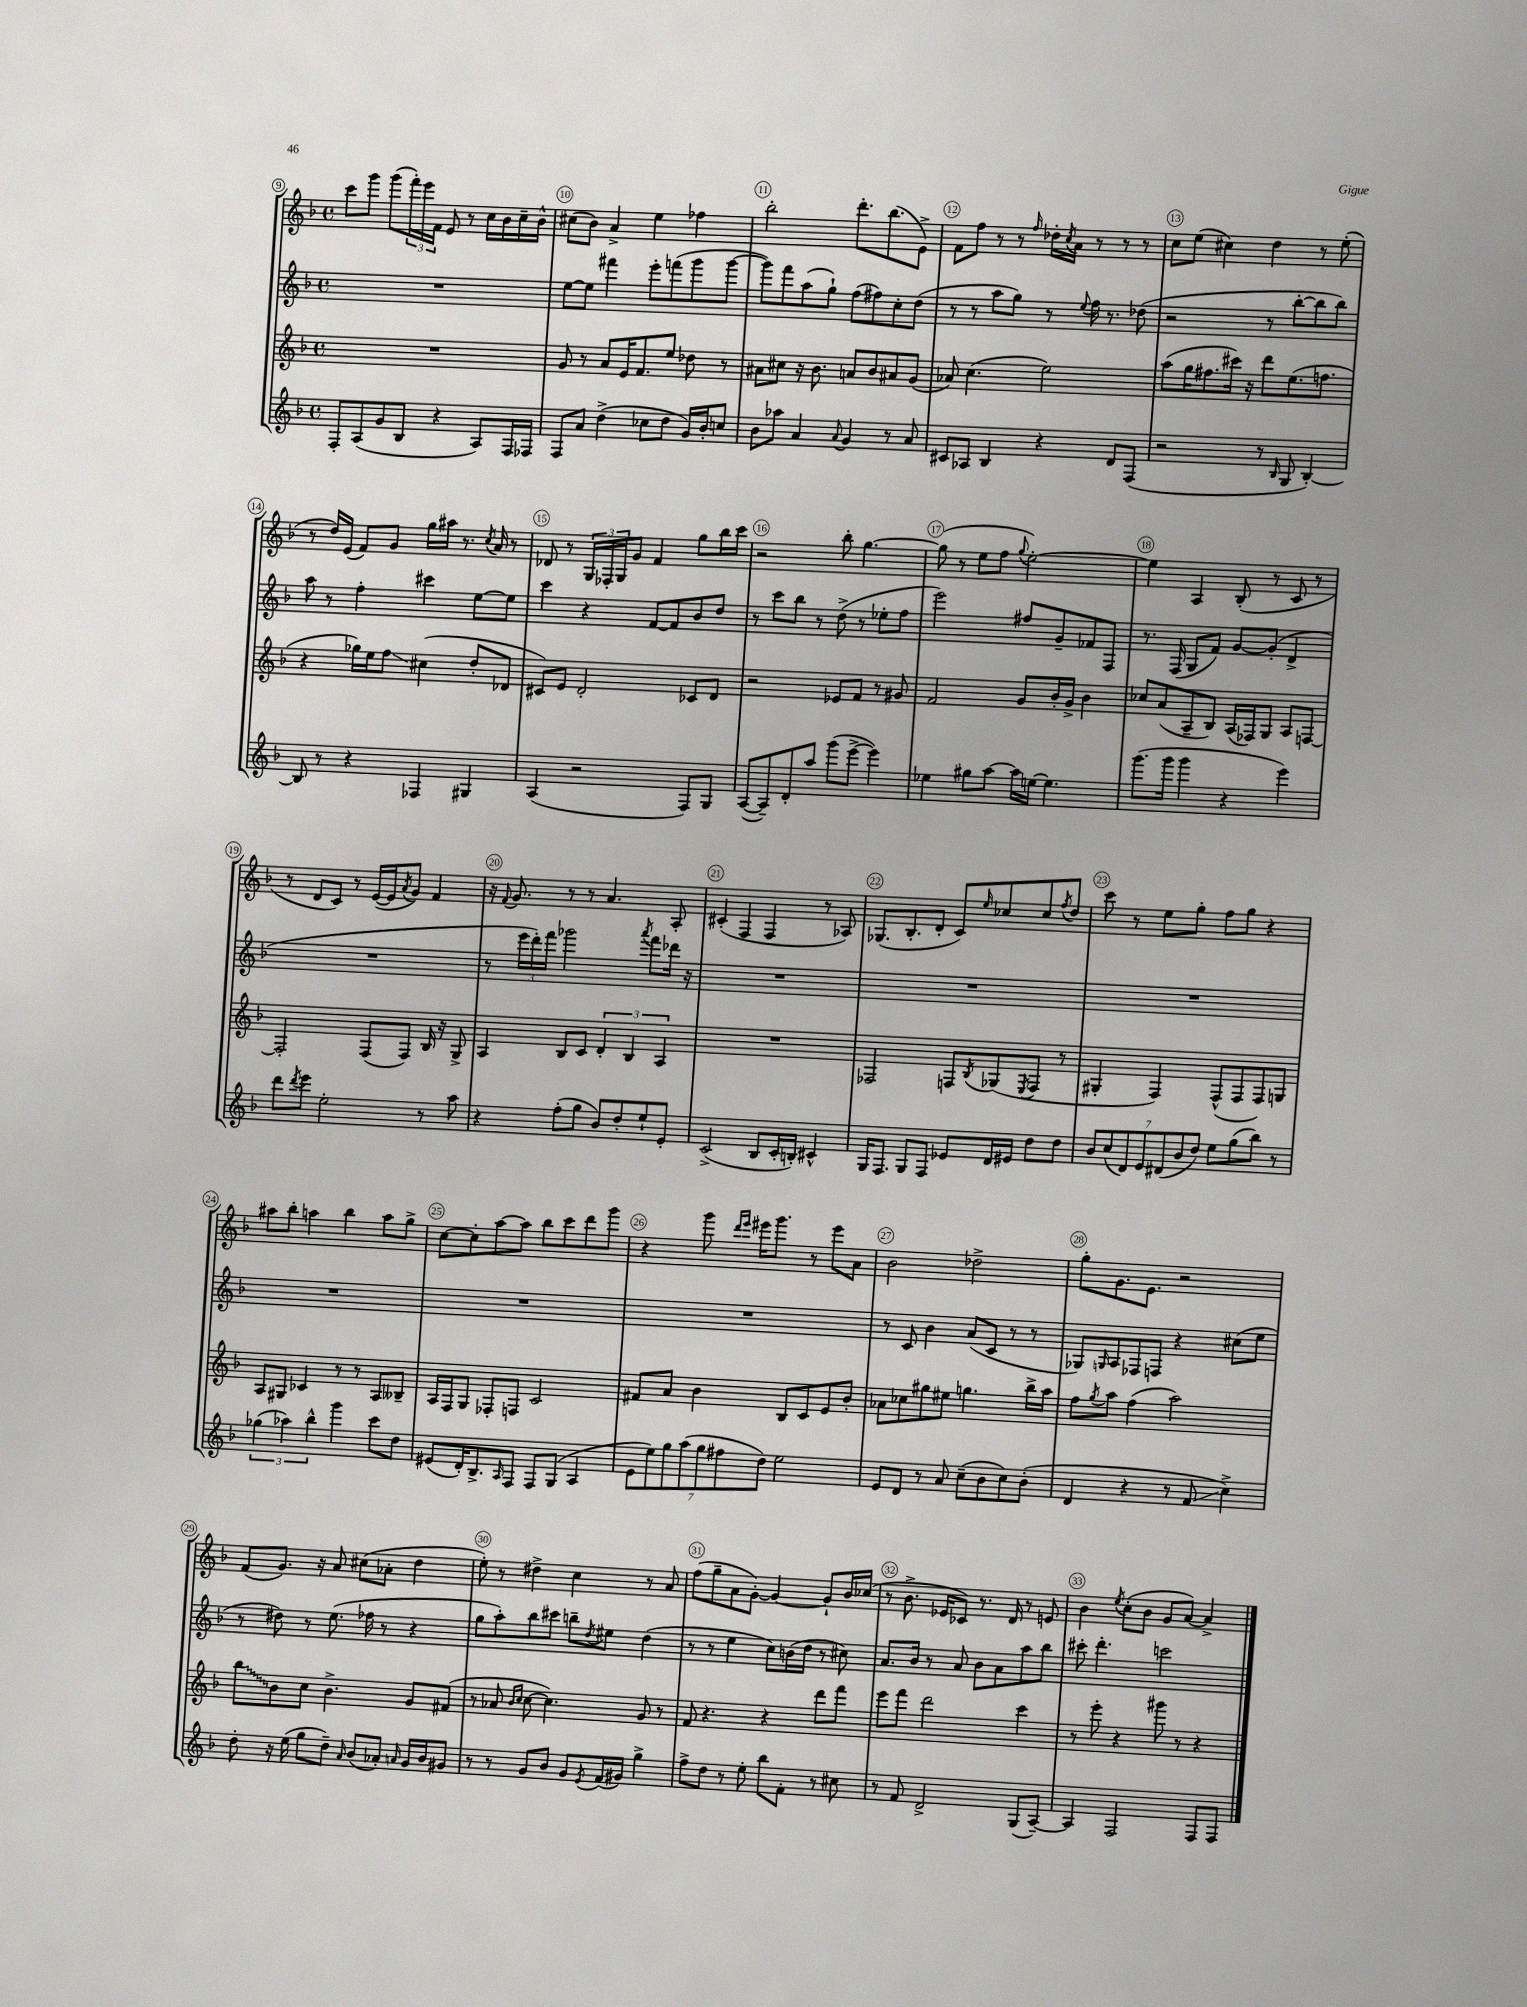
<<
\new StaffGroup <<
\new Staff = "s0" {
    \clef treble \key f \major \defaultTimeSignature \time 4/4
    c'''8 g'''8 g'''8( \tuplet 3/2 { f'''16-.) e'''16 f'16 } e'8 r8 c''16 bes'16 c''16-- bes'16-^ |
    cis''8( bes'8) a'4-> e''4 fes''4 |
    bes''2-. d'''8.-. bes''8.( e'8->) |
    f'8 f''8 r8 r8 \grace { f''16 } des''16-. \acciaccatura { c''8 } a'16 r8 r8 r8 |
    c''8 e''8( cis''4) d''4 r8 e''8-.( |
    r8 d''16) e'16( f'8) g'8 g''16 ais''16 r8. \acciaccatura { c''8 } a'16 r8 |
    des'8 r8 \tuplet 3/2 { g16 fes16-. g16 } g'8 f'4 g''8 bes''16 c'''16 |
    r2 bes''8-. g''4.~ |
    g''8( r8 e''8 f''8 \appoggiatura { g''8 } e''2~-.) |
    e''4 a4 bes8-.( r8 c'8 r8 |
    r8 d'8 c'8) r8 e'16~( e'16 \acciaccatura { a'8 } g'8) f'4 |
    r16 \appoggiatura { f'8 } g'8. r8 r8 a'4. a8-. |
    cis'4-.( f4 f4 r8 aes8) |
    ges8.( bes8.-. d'8-. c'8) \grace { e''16 } ces''8 ces''8 \acciaccatura { f''8 } d''8 |
    c'''8 r8 e''8 g''8-. f''8 g''8 r4 |
    ais''8 bes''8-. a''4 bes''4 a''8 g''8-> |
    c''8~ c''8-. a''8~ a''8 bes''8 c'''8 d'''8 g'''8 |
    r4 g'''8 \grace { d'''16 e'''16 } eis'''16 g'''8. r8 eis'''8 a'8 |
    bes'2 des''2-> |
    g''8-. g'8. e'8. r2 |
    f'8( g'8.) r16 a'8 cis''8( aes'8-. d''4 |
    e''8-.) r8 dis''4-> c''4 r8 a'8 |
    f''8( g''8-- a'8 g'8~-.) g'4~ g'8-! bes'16 ces''16( |
    r8 bes'8.-> ees'16 ces'8) r8. d'16 r8 e'8 |
    bes'4 \acciaccatura { e''8 } c''8-.( bes'8 g'8 a'8~) a'4-> \bar "|." |
}
\new Staff = "s1" {
    \clef treble \key f \major \defaultTimeSignature \time 4/4
    R1 |
    e''8~ e''8 fis'''4 e'''8-. f'''8( g'''8 g'''8~ |
    g'''8) f'''8 a''8( g''8-!) f''8( fis''8) c''8-. d''8( |
    r8 r8 a''8 g''8) r8 \appoggiatura { e''8 } f''16 r8. des''8( |
    r2 r8 bes''8~-. bes''8 bes''8) |
    a''8 r8 f''4-. cis'''4 e''8~ e''8 |
    c'''4 r4 f'8~ f'8 bes'8 d''8 |
    r8 c'''8 bes''8 r8 d''8->( r8 ees''8-. f''8 |
    e'''2) fis''8 g'8-- fes'8 f8 |
    r8. f16( g8 f'8) g'8~ g'8-.( d'4-> |
    R1 |
    r8 \tuplet 3/2 { e'''16 d'''16-.) f'''16 } ges'''2 \acciaccatura { a'''8 } f'''8 des'''16 r16 |
    R1 |
    R1 |
    R1 |
    R1 |
    R1 |
    R1 |
    r8 c'8 bes'4 a'8( c'8 r8 r8 |
    ges8) \grace { g16 } a8 fes8 f8 r4 cis''8( e''8 |
    r8 dis''8) r8 e''8.( fes''16 r8 r4 |
    g''8 a''8-.) bes''8 cis'''8 b''8-- \acciaccatura { d''8 } eis''8 d''4( |
    r8 r8 e''4 c''8) b'16( d''16 r8 cis''8) |
    a'8. bes'16 r8 a'8 bes'8 a'8 a''8 bes''8 |
    cis'''8-. d'''4.-. c'''2 \bar "|." |
}
\new Staff = "s2" {
    \clef treble \key f \major \defaultTimeSignature \time 4/4
    R1 |
    g'8 r8 a'8 e'16 f'8. e''8 des''8 r8 |
    ais'8 cis''8 r16 bes'8. a'8 bes'8 ais'8 g'8( |
    aes'8) c''4.( e''2) |
    a''8( g''16 fis''8. cis'''16) r16 d'''8 e''8.( f''8. |
    r4 ges''16) e''16 f''8\glissando cis''4( d''8-. des'8 |
    cis'8) e'8 d'2-. ces'8 d'8 |
    r2 ees'8 f'8 r8 gis'8 |
    f'2 g'8 bes'16-. g'16-> bes'4 |
    ces''8 a'8( a8-- bes8) a16( fes16) g8 a8 f8~ |
    f2-. f8( f8) bes16 r16 g8-> |
    a4 bes8 c'8 \tuplet 3/2 { d'4-. bes4 a4 } |
    R1 |
    fes2 f8 \acciaccatura { bes8 } ges8( \acciaccatura { e8 } f8 r8 |
    gis4-. f4) f8-^( f8 f8) g8 |
    a8 gis8 ces'4 r8 r8 a8 beses8-- |
    a16 f16 g8 fes8-. f8 c'2 |
    fis'8 a'8 bes'4 bes8 c'8 e'8 bes'8-. |
    aes'8 ces''8 gis''8 eis''8 g''4. bes''16-> a''16 |
    f''8 \acciaccatura { g''8 } a''8 f''4( a''2) |
    \once \override Glissando.style = #'zigzag bes''8\glissando bes'8 c''8 bes'4.-> g'8 fis'8( |
    r8 aes'8 \grace { bes'16 c''16 } c''8~ c''4.) g'8 r8 |
    f'8 r4. r4 d'''8 f'''8 |
    e'''8 f'''8 d'''2 c'''4 |
    r8 e'''8-. r4 gis'''8 r8 r4 \bar "|." |
}
\new Staff = "s3" {
    \clef treble \key f \major \defaultTimeSignature \time 4/4
    f8-. a8( g'8 bes8 r4 a8) f16 fes16 |
    f8 a'8 d''4->( ces''8 d''8 g'16) bes'16-. c''8 |
    bes'8 aes''8 a'4 \appoggiatura { a'8 } g'4 r8 a'8 |
    cis'8 aes8 bes4 r4 d'8 f8( |
    r2 r8 \grace { bes16 } g8 bes4~-.) |
    bes8 r8 r4 fes4 gis4 |
    a4( r2 f8) g8 |
    a8~( a8--) d'8-. a''8 g'''8( e'''8~-> e'''4) |
    ees''4 gis''8 a''8~ a''16 e''16~ e''4. |
    g'''8.( g'''16 g'''4 r4 e'''4) |
    d'''8 \acciaccatura { d'''8 } e'''8 e''2-. r8 a''8 |
    r4 f''8-.( g''8 bes'8) d''8-. e''8-! e'8-. |
    c'2->( bes8 c'16-. b16-.) cis'4-^ |
    g16 f8. g8 f8 ees'8 d'16 eis'16 d''8 d''8 |
    \tuplet 7/4 { bes'8 c''8( d'8) e'8 dis'8( bes'8 d''8) } e''8 g''8( bes''8) r8 |
    \tuplet 3/2 { ges''4( aes''4) bes''4-^ } g'''4 c'''8 d''8 |
    eis'8( d'16-.) bes8.-> \grace { a16 } f8 f8 g8( a4 |
    \tuplet 7/4 { e'8 e''8) g''8 a''8( g''8 fis''8 d''8) } e''2 |
    e'8 d'8 r8 a'8 c''8--( bes'8 c''8) bes'8-.( |
    d'4 r4 r8 f'8\glissando c''4->) |
    d''8-. r16 e''16( g''8 d''8--) \grace { a'16 } bes'8( aes'8-.) \grace { a'16 } g'16 bes'16 gis'8 |
    r8 r8 g'8 bes'8 g'8 \acciaccatura { e'8 } f'16( gis'16) g''4-> |
    f''8-> d''8 r8 e''8-. bes''8 f'8-. r8 cis''8 |
    r8 f'8 d'2-> g8( a8~--) |
    a4 f2 f8 f8 \bar "|." |
}
>>
>>
\layout { \context { \Score currentBarNumber = #9 \override BarNumber.break-visibility = ##(#f #t #t) barNumberVisibility = #all-bar-numbers-visible \override BarNumber.stencil = #(make-stencil-circler 0.1 0.3 ly:text-interface::print) } }
